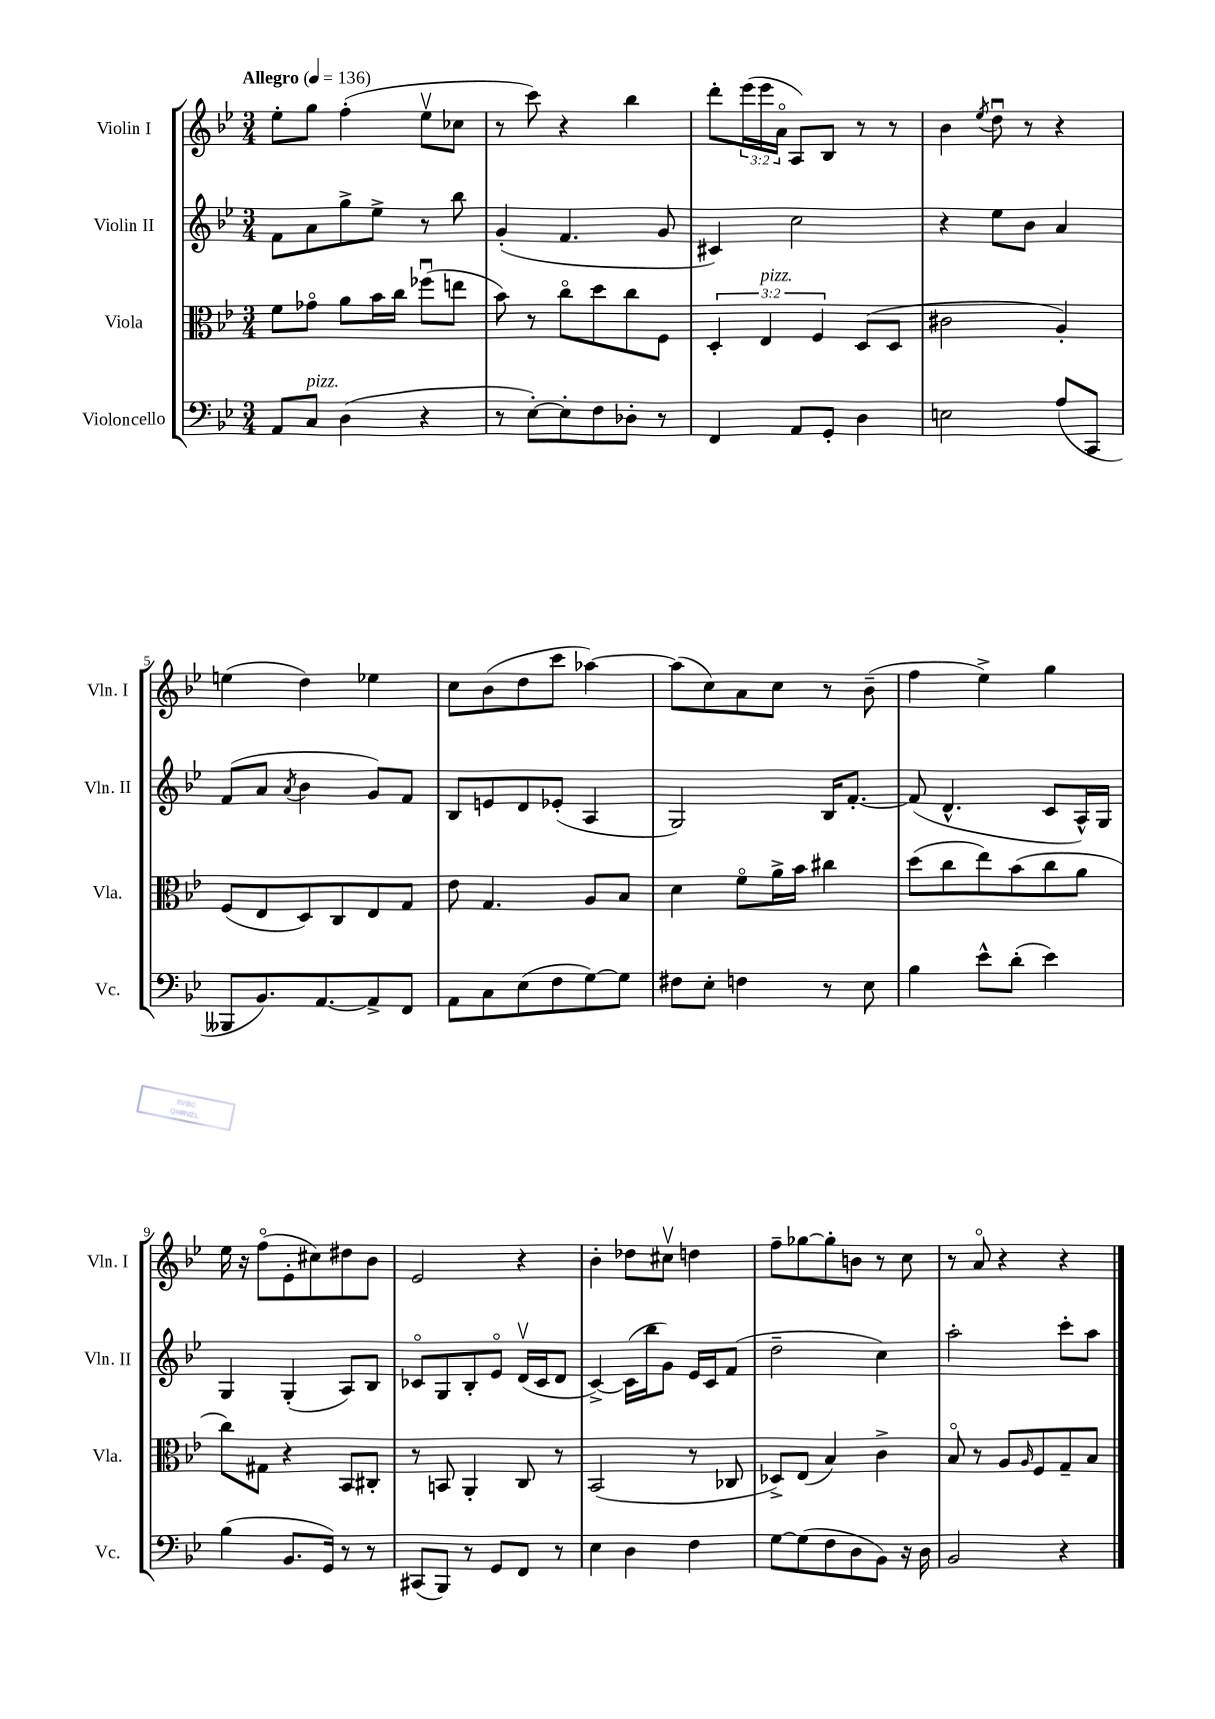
<<
\new StaffGroup <<
\new Staff = "s0" \with { instrumentName = "Violin I" shortInstrumentName = "Vln. I" } {
    \clef treble \key bes \major \numericTimeSignature \time 3/4 \override Staff.TupletNumber.text = #tuplet-number::calc-fraction-text \tempo "Allegro" 4 = 136
    ees''8-. g''8 f''4-.( ees''8\upbow ces''8 |
    r8 c'''8) r4 bes''4 |
    d'''8-. \tuplet 3/2 { ees'''16( ees'''16 a'16\flageolet } a8) bes8 r8 r8 |
    bes'4 \acciaccatura { ees''8 } d''8\downbow r8 r4 |
    e''4( d''4) ees''4 |
    c''8 bes'8( d''8 c'''8 aes''4~) |
    aes''8( c''8) a'8 c''8 r8 bes'8--( |
    f''4 ees''4->) g''4 |
    ees''16 r16 f''8\flageolet( ees'8-. cis''8) dis''8 bes'8 |
    ees'2 r4 |
    bes'4-. des''8 cis''8\upbow d''4 |
    f''8-- ges''8~ ges''8-. b'8 r8 c''8 |
    r8 a'8\flageolet r4 r4 \bar "|." |
}
\new Staff = "s1" \with { instrumentName = "Violin II" shortInstrumentName = "Vln. II" } {
    \clef treble \key bes \major \numericTimeSignature \time 3/4
    f'8 a'8 g''8-> ees''8-> r8 bes''8 |
    g'4-.( f'4. g'8 |
    cis'4) c''2 |
    r4 ees''8 bes'8 a'4 |
    f'8( a'8 \acciaccatura { a'8 } bes'4 g'8) f'8 |
    bes8 e'8 d'8 ees'8-.( a4 |
    g2) bes16 f'8.~-. |
    f'8( d'4.-^ c'8 a16-^) g16 |
    g4 g4-.( a8) bes8 |
    ces'8\flageolet g8 bes8-. ees'8\flageolet d'16\upbow( ces'16 d'8 |
    c'4~->) c'16( bes''16 g'8) ees'16 c'16 f'8( |
    d''2-- c''4) |
    a''2-. c'''8-. a''8 \bar "|." |
}
\new Staff = "s2" \with { instrumentName = "Viola" shortInstrumentName = "Vla." } {
    \clef alto \key bes \major \numericTimeSignature \time 3/4 \override Staff.TupletNumber.text = #tuplet-number::calc-fraction-text
    f'8 ges'8\flageolet a'8 bes'16 c''16 fes''8\downbow( e''8 |
    bes'8) r8 c''8\flageolet d''8 c''8 f8 |
    \tuplet 3/2 { d4-. ees4^\markup { \italic "pizz." } f4 } d8( d8 |
    cis'2 a4-.) |
    f8( ees8 d8) c8 ees8 g8 |
    ees'8 g4. a8 bes8 |
    d'4 f'8\flageolet a'16-> bes'16 cis''4 |
    d''8( c''8 ees''8) bes'8( c''8 a'8 |
    c''8) gis8 r4 bes,8 cis8-. |
    r8 b,8 a,4-. c8 r8 |
    bes,2( r8 ces8 |
    des8->) ees8( bes4) c'4-> |
    bes8\flageolet r8 a8 \grace { a16 } f8 g8-- bes8 \bar "|." |
}
\new Staff = "s3" \with { instrumentName = "Violoncello" shortInstrumentName = "Vc." } {
    \clef bass \key bes \major \numericTimeSignature \time 3/4
    a,8 c8^\markup { \italic "pizz." } d4( r4 |
    r8 ees8~-.) ees8-. f8 des8-. r8 |
    f,4 a,8 g,8-. d4 |
    e2 a8( c,8 |
    beses,,8 bes,8.) a,8.~ a,8-> f,8 |
    a,8 c8 ees8( f8 g8~) g8 |
    fis8 ees8-. f4 r8 ees8 |
    bes4 ees'8-^ d'8-.( ees'4) |
    bes4( bes,8. g,16) r8 r8 |
    cis,8( bes,,8) r8 g,8 f,8 r8 |
    ees4 d4 f4 |
    g8~ g8( f8 d8 bes,8) r16 d16 |
    bes,2 r4 \bar "|." |
}
>>
>>
